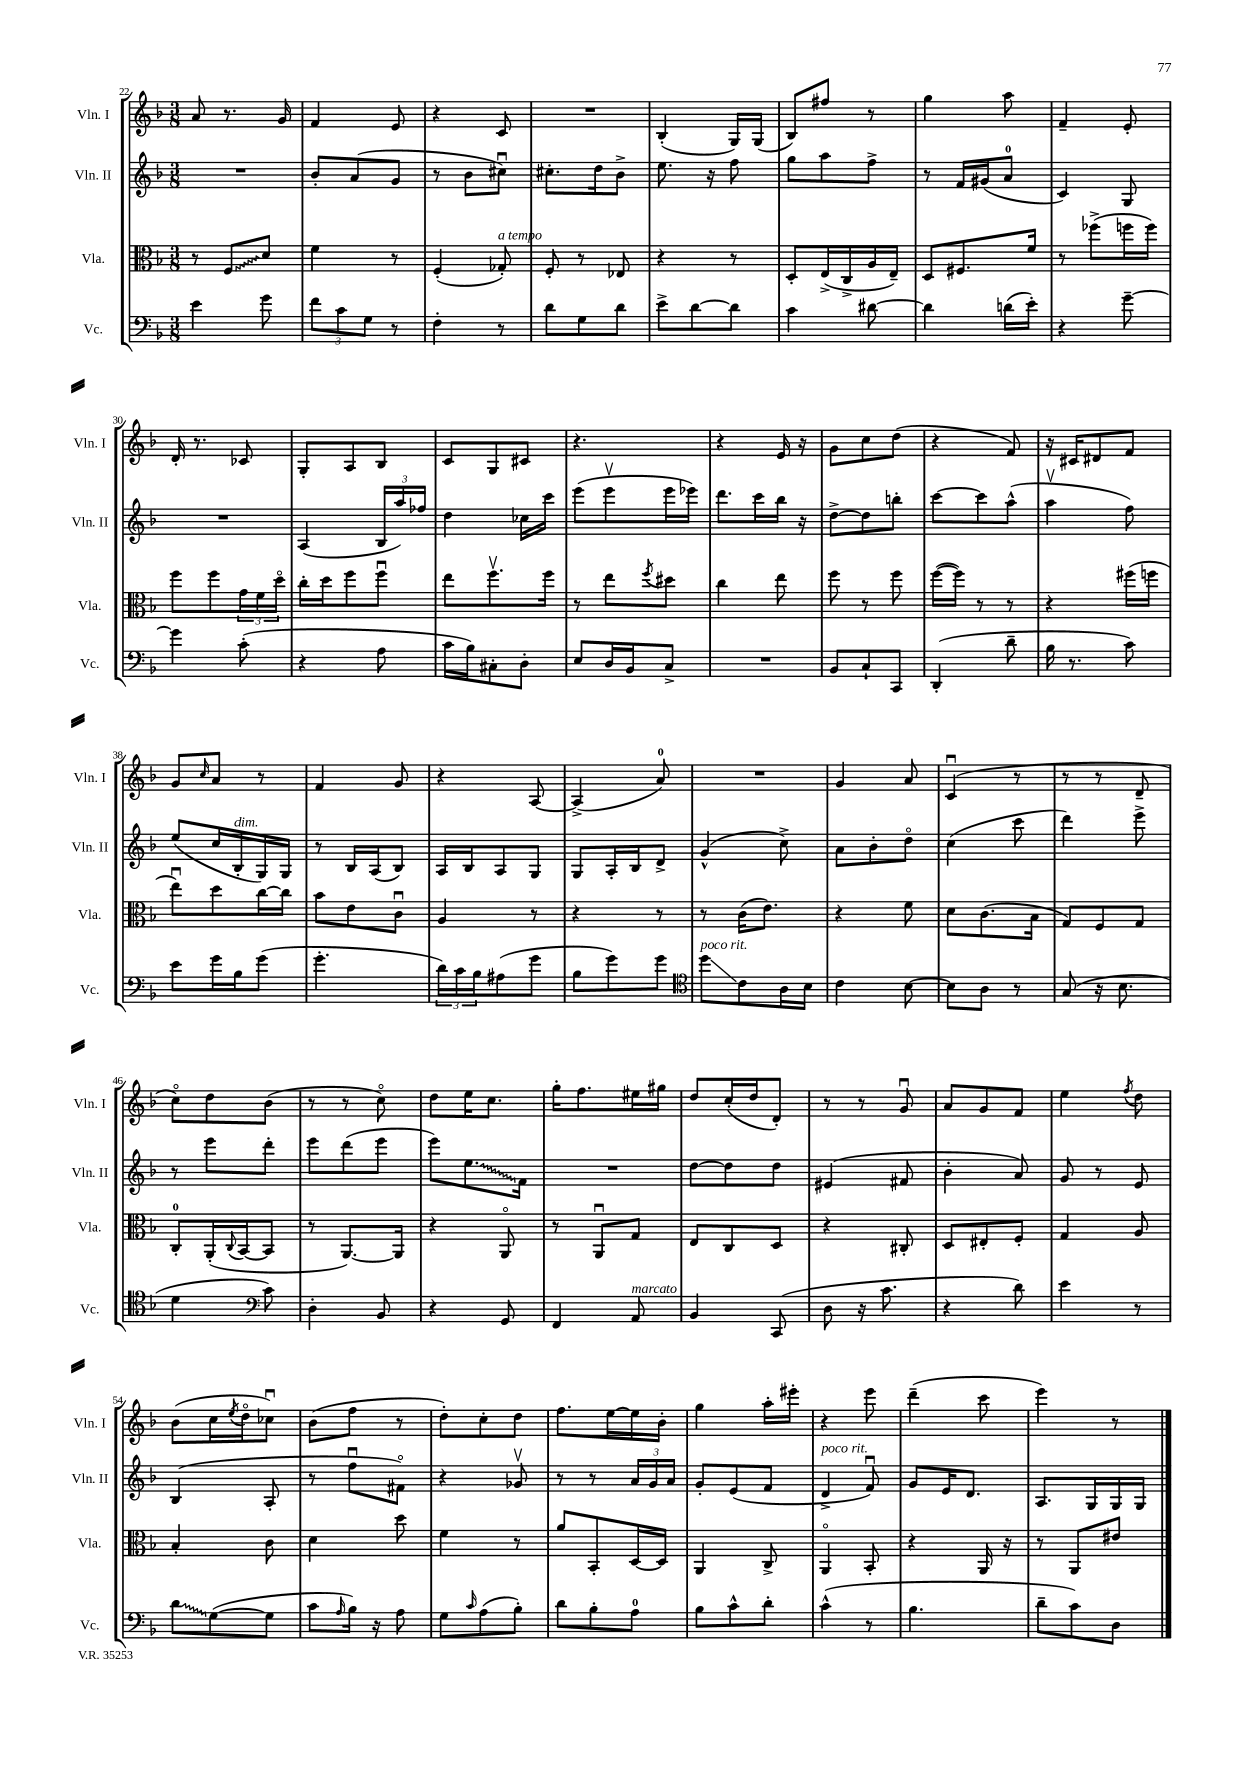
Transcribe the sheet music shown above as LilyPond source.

<<
\new StaffGroup <<
\new Staff = "s0" \with { instrumentName = "Vln. I" shortInstrumentName = "Vln. I" } {
    \clef treble \key f \major \numericTimeSignature \time 3/8
    a'8 r8. g'16 |
    f'4 e'8 |
    r4 c'8 |
    R4. |
    bes4-.( g16) g16( |
    bes8) fis''8 r8 |
    g''4 a''8 |
    f'4-- e'8-. |
    d'16-. r8. ces'8 |
    g8-. a8 bes8 |
    c'8 g8 cis'8 |
    r4. |
    r4 e'16 r16 |
    g'8 c''8 d''8( |
    r4 f'8) |
    r16 cis'16 dis'8 f'8 |
    g'8 \grace { c''16 } a'8 r8 |
    f'4 g'8 |
    r4 a8~ |
    a4->( a'8-0) |
    R4. |
    g'4 a'8 |
    c'4\downbow( r8 |
    r8 r8 d'8-- |
    c''8\flageolet) d''8 bes'8( |
    r8 r8 c''8\flageolet) |
    d''8 e''16 c''8. |
    g''16-. f''8. eis''16 gis''16 |
    d''8 c''16-.( d''16 d'8-.) |
    r8 r8 g'8\downbow |
    a'8 g'8 f'8 |
    e''4 \acciaccatura { f''8 } d''8 |
    bes'8( c''16 \acciaccatura { e''8 } d''16\flageolet ces''8\downbow) |
    bes'8( f''8 r8 |
    d''8-.) c''8-. d''8 |
    f''8. e''16~ e''16 bes'16-. |
    g''4 a''16-. eis'''16-. |
    r4 e'''8 |
    d'''4--( c'''8 |
    e'''4) r8 \bar "|." |
}
\new Staff = "s1" \with { instrumentName = "Vln. II" shortInstrumentName = "Vln. II" } {
    \clef treble \key f \major \numericTimeSignature \time 3/8
    R4. |
    bes'8-. a'8( g'8 |
    r8 bes'8 cis''8\downbow) |
    cis''8.-. d''16 bes'8-> |
    e''8. r16 f''8 |
    g''8 a''8 f''8-> |
    r8 f'16 gis'16( a'8-0 |
    c'4) g8 |
    R4. |
    a4( \tuplet 3/2 { bes16 a''16) fes''16 } |
    d''4 ces''16 c'''16 |
    e'''8( e'''8\upbow e'''16 ees'''16) |
    d'''8. c'''16 bes''16 r16 |
    d''8~-> d''8 b''8-. |
    c'''8~ c'''8 a''8-^( |
    a''4\upbow f''8) |
    e''8( c''16 bes16-.^\markup { \italic "dim." } g16) g16 |
    r8 bes16 a16( bes8) |
    a16 bes16 a8 g8 |
    g8 a16-. bes16 d'8-> |
    g'4-^( c''8->) |
    a'8 bes'8-. d''8\flageolet |
    c''4( c'''8 |
    d'''4) e'''8-> |
    r8 e'''8 d'''8-. |
    e'''8 d'''8( e'''8 |
    e'''8) \once \override Glissando.style = #'zigzag e''8.\glissando f'16 |
    R4. |
    d''8~ d''8 d''8 |
    eis'4( fis'8 |
    bes'4-. a'8) |
    g'8 r8 e'8 |
    bes4( a8-. |
    r8 f''8\downbow fis'8\flageolet) |
    r4 ges'8\upbow |
    r8 r8 \tuplet 3/2 { a'16 g'16 a'16 } |
    g'8-. e'8( f'8 |
    d'4->^\markup { \italic "poco rit." } f'8\downbow) |
    g'8 e'16 d'8. |
    a8. g16 g16 g16 \bar "|." |
}
\new Staff = "s2" \with { instrumentName = "Vla." shortInstrumentName = "Vla." } {
    \clef alto \key f \major \numericTimeSignature \time 3/8
    r8 \once \override Glissando.style = #'zigzag f8\glissando d'8 |
    f'4 r8 |
    f4-.( ges8-.^\markup { \italic "a tempo" }) |
    f8-. r8 ees8 |
    r4 r8 |
    d8-. e16->( c16-> a16 e16--) |
    d8 fis8. f'16 |
    r8 fes''8->( f''16 f''16) |
    f''8 f''8 \tuplet 3/2 { g'16 f'16 d''16\flageolet } |
    c''16-. d''16 f''8 f''8\downbow |
    e''8 f''8.\upbow f''16 |
    r8 e''8 \acciaccatura { f''8 } dis''8 |
    c''4 e''8 |
    f''8 r8 f''8 |
    f''16~( f''16) r8 r8 |
    r4 fis''16( f''16 |
    e''8\downbow) d''8 c''16~ c''16 |
    bes'8 e'8 c'8\downbow |
    a4 r8 |
    r4 r8 |
    r8 c'16( e'8.) |
    r4 f'8 |
    d'8 c'8.( bes16 |
    g8) f8 g8 |
    c8-0-. a,16-.( \appoggiatura { c8 } bes,16~ bes,8 |
    r8 a,8.~) a,16 |
    r4 a,8\flageolet |
    r8 a,8\downbow g8 |
    e8 c8 d8 |
    r4 cis8-. |
    d8 eis8-. f8-. |
    g4 a8 |
    bes4-. c'8 |
    d'4 d''8 |
    f'4 r8 |
    a'8 bes,8-. d16~ d16 |
    a,4 c8-> |
    a,4\flageolet bes,8-. |
    r4 a,16 r16 |
    r8 a,8 eis'8 \bar "|." |
}
\new Staff = "s3" \with { instrumentName = "Vc." shortInstrumentName = "Vc." } {
    \clef bass \key f \major \numericTimeSignature \time 3/8
    e'4 g'8 |
    \tuplet 3/2 { f'8 c'8 g8 } r8 |
    f4-. r8 |
    d'8 g8 d'8 |
    e'8-> d'8~ d'8 |
    c'4 dis'8~ |
    dis'4 d'16( e'16-.) |
    r4 g'8~-- |
    g'4 c'8-.( |
    r4 a8 |
    c'16 bes16) cis8-. d8-. |
    e8 d16 bes,16 c8-> |
    R4. |
    bes,8 c8-! c,8 |
    d,4-.( d'8-- |
    bes16 r8. c'8) |
    e'8 g'16 bes16 g'8( |
    g'4.-. |
    \tuplet 3/2 { d'16) c'16 bes16 } ais8( g'8 |
    bes8 g'8) g'8 |
    \clef tenor d''8\glissando^\markup { \italic "poco rit." } c'8 a16 bes16 |
    c'4 bes8~ |
    bes8 a8 r8 |
    g8( r16 bes8. |
    d'4 \clef bass c'8) |
    d4-. bes,8 |
    r4 g,8 |
    f,4 a,8^\markup { \italic "marcato" } |
    bes,4 c,8( |
    d8 r16 c'8. |
    r4 d'8) |
    e'4 r8 |
    \once \override Glissando.style = #'zigzag d'8\glissando g8~( g8 |
    c'8 \grace { a16 } bes16) r16 a8 |
    g8 \grace { c'16 } a8( bes8-.) |
    d'8 bes8-. a8-0 |
    bes8 c'8-^ d'8-. |
    c'4-^( r8 |
    bes4. |
    d'8-- c'8) d8 \bar "|." |
}
>>
>>
\layout { \context { \Score currentBarNumber = #22 } }
